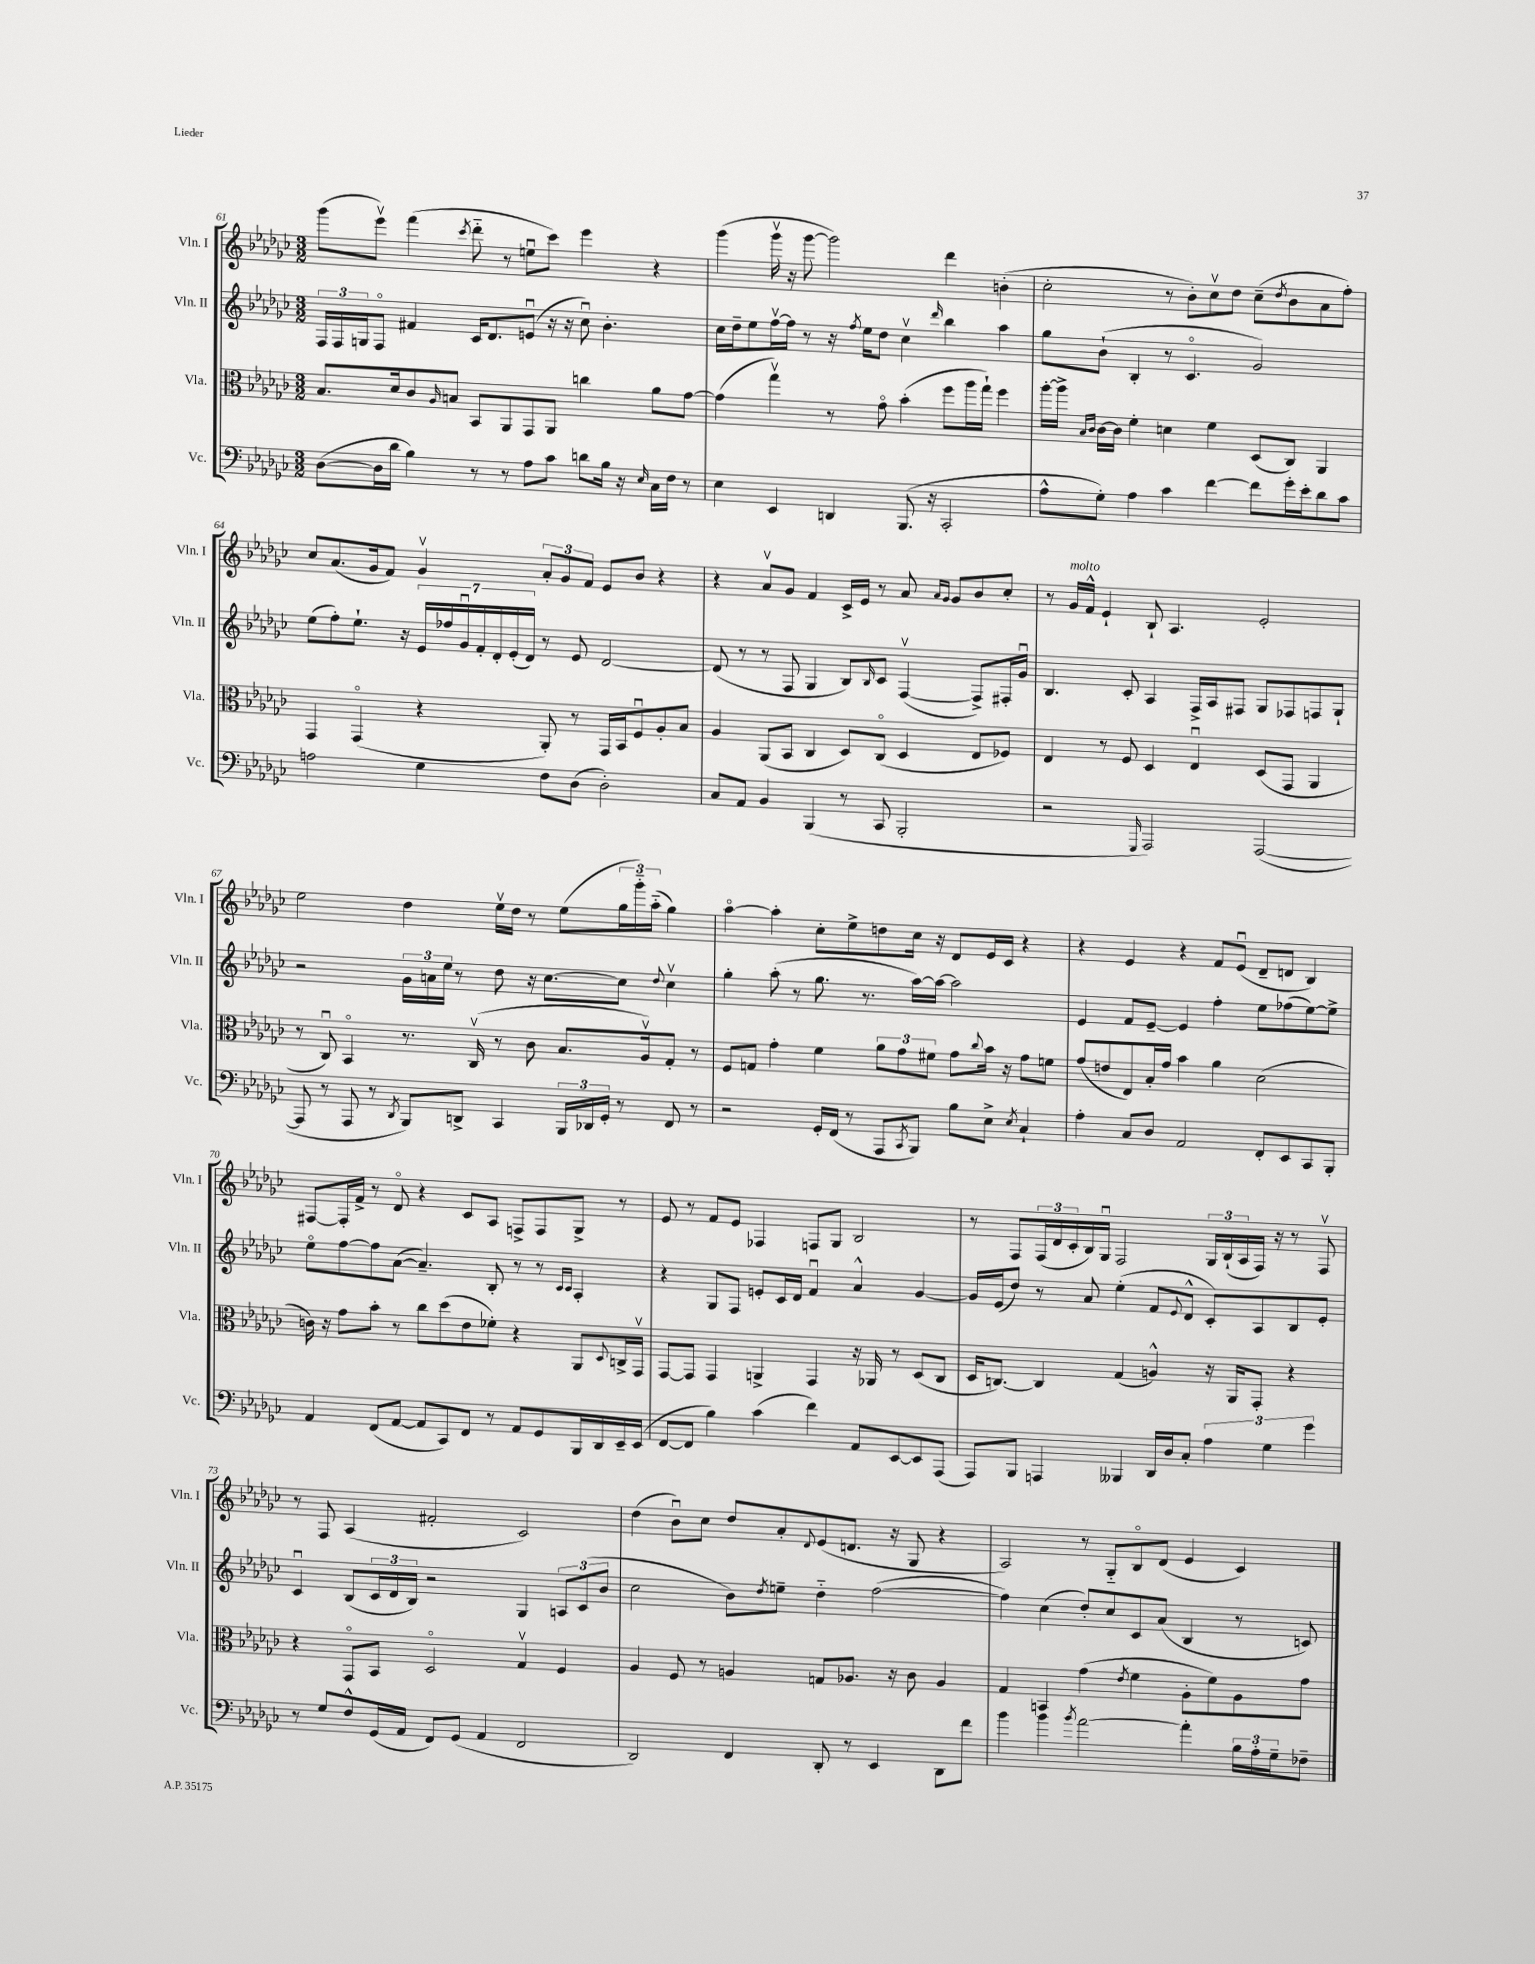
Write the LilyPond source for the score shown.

<<
\new StaffGroup <<
\new Staff = "s0" \with { instrumentName = "Vln. I" shortInstrumentName = "Vln. I" } {
    \clef treble \key ges \major \numericTimeSignature \time 3/2
    ges'''8( ees'''8\upbow) f'''4( \acciaccatura { ces'''8 } des'''8-_ r8 e''8\downbow ces'''8) ees'''4 r4 |
    ges'''4( ges'''16\upbow r16 ges'''8~ ges'''2) des'''4 b'4-.( |
    ces''2-. r8 bes'8-.) ces''8\upbow des''8 ces''8--( \acciaccatura { des''8 } bes'8 aes'8 f''8-.) |
    ces''8 aes'8.( ges'16 f'8) ges'4\upbow \tuplet 3/2 { aes'8-. ges'8 f'8 } ees'8 bes'8 r4 |
    r4 aes'8\upbow ges'8 f'4 ces'16-> ees'16 r8 aes'8 \grace { aes'16 ges'16 } ges'8 bes'8 ces''8-. |
    r8 ges'16^\markup { \italic "molto" } f'16-^ ees'4-! bes8-! aes4. ees'2-. |
    ees''2 des''4 ees''16\upbow des''16 r8 ees''8( \tuplet 3/2 { ges''16 ges'''16-_) aes''16-_( } ges''4) |
    aes''4~\flageolet aes''4-. ces''8-. ees''8-> d''8 ces''16 r16 des'8 ees'16 ces'16 r4 |
    r4 ees'4 r4 f'8 ees'8\downbow( des'8-- d'8 bes4) |
    fis8~ fis16-. f'16-> r8 des'8\flageolet r4 ces'8 aes8 f8-> f8 ges8-> r8 |
    ees'8 r8 f'8 ees'8 fes4 f8 ges8 bes2 |
    r8 f8 \tuplet 3/2 { f16( des'16 ces'16-. } bes16) ges16\downbow f2 \tuplet 3/2 { ges16 bes16-!( aes16 } f16) r16 r8 f8\upbow |
    r8 f8 aes4( fis'2-. ces'2) |
    des''4( bes'8\downbow) ces''8 des''8 aes'8-. \appoggiatura { des'8 } ees'8( d'8. r16 ges8 r4 |
    aes2) r8 ges8-_ bes8\flageolet des'8( ees'4 ces'4) \bar "|." |
}
\new Staff = "s1" \with { instrumentName = "Vln. II" shortInstrumentName = "Vln. II" } {
    \clef treble \key ges \major \numericTimeSignature \time 3/2
    \tuplet 3/2 { f16 f16 g16 } f8\flageolet fis'4 ces'16 des'8. e'8\downbow( r16 r16 ces''8\downbow) bes'4.-. |
    ces''16 des''16-- ees''8 f''16~\upbow f''16 r8 r16 \acciaccatura { f''8 } ees''16 des''8 ces''4\upbow \grace { des'''16 } bes''4 aes''4 |
    ges''8 bes'8-!( bes4-. r8 ces'4.\flageolet ges'2) |
    ees''8( f''8-.) ees''8.-! r16 \tuplet 7/4 { ees'16 fes''16 ges'16\downbow f'16-. des'16-. ees'16-.( des'16) } r8 ees'8 des'2~ |
    des'8( r8 r8 f8 ges4 bes8) \grace { bes16 } ces'8 f4~\upbow( f8->) fis16-. ges'16\downbow |
    bes4. ces'8-. aes4 f16-> aes16 fis8 ges8 fes8 f8 ges8-! |
    r2 \tuplet 3/2 { ges'16 a'16 ees''16 } r8 des''8 r16 ces''8.~ ces''8 \appoggiatura { des''8 } ces''4\upbow |
    ges''4-. aes''8-.( r8 ges''8. r8. aes''16~) aes''16~ aes''2 |
    ees'4 f'8 ees'8~-- ees'4 f''4-. ees''8 fes''8( ees''8~) ees''8-> |
    ees''8\flageolet f''8~ f''8 aes'8~( aes'4.--) bes8-. r8 r8 \grace { ces'16 ces'16 } aes4-. |
    r4 ges8 f8 e'8-. ces'16 des'16 f'4\downbow aes'4-^ ges'4~ |
    ges'16 ees'16( des''8) r8 aes'8 ees''4-.( f'8 \appoggiatura { ees'8 } des'8-^ ces'8-.) aes8 bes8 ees'8-. |
    ces'4\downbow bes8( \tuplet 3/2 { ces'16 des'16 bes16) } r2 ges4 \tuplet 3/2 { a8 ces'8( bes'8 } |
    ces''2 bes'8) \acciaccatura { des''8 } e''8-- des''4-_ f''2~( |
    f''4) ces''4( des''8-.) ces''8 ces'8 aes'8( bes4 r8 c'8) \bar "|." |
}
\new Staff = "s2" \with { instrumentName = "Vla." shortInstrumentName = "Vla." } {
    \clef alto \key ges \major \numericTimeSignature \time 3/2
    bes8. des'16 ces'8 \grace { aes16 } b8 bes,8 aes,8 ges,8 aes,8 c''4 aes'8 ges'8~ |
    ges'4( ges''4\upbow) r8 ges'8\flageolet bes'4-.( f''8 aes''16 ges''16-!) f''4 |
    aes''16~-. aes''16-> \grace { bes16 ces'16 } ces'16~ ces'16 f'4-. d'4 f'4 des8( ces8) aes,4 |
    ges,4 ges,4\flageolet( r4 aes,8-.) r8 ges,16 bes,16 f8\downbow aes8-. bes8 |
    aes4 aes,8( bes,8 ces4 des8) ces8\flageolet( des4 ees8 fes8) |
    ees4 r8 f8 des4 ees4\downbow des8( ges,8 aes,4 |
    r8 ces8\downbow) bes,4\flageolet r8. ces16\upbow( r8 ces'8 bes8. aes16\upbow) ges8-. r8 |
    f8 g8 ges'4-. f'4 \tuplet 3/2 { aes'8 ges'8 fis'8 } ges'8 \appoggiatura { ces''8 } bes'16 r16 ges'8 f'8 |
    ges'8( e'8 ees8) bes16-. ges'16 bes'4 aes'4 des'2( |
    c'16) r16 ges'8 bes'8-. r8 ces''8 des''8( ees'8 fes'8-.) r4 aes,8 \appoggiatura { des8 } c16-> ges,16\upbow |
    ges,8~ ges,8 ges,4 a,4-> ges,4 r16 aes,16 r8 des8( ces8 |
    des16 c8.~) c4 ges4( a4-^) r16 aes,16 ges,8-. r4 |
    r4 ges,8\flageolet bes,8 des2\flageolet ges4\upbow f4 |
    aes4 f8 r8 a4 g8 aes8. r16 ces'8 aes4 |
    ges4 b,4 ges'4( \acciaccatura { ees'8 } f'4 aes8-. f'8) aes8 ges'8 \bar "|." |
}
\new Staff = "s3" \with { instrumentName = "Vc." shortInstrumentName = "Vc." } {
    \clef bass \key ges \major \numericTimeSignature \time 3/2
    des8~( des16 des'16 bes4) r8 r8 aes8 ces'8 d'8 bes16 r16 \grace { ees16 } ces16 f16 r8 |
    ees4 ees,4 d,4 bes,,8.( r16 ces,2-. |
    aes8-^ ges8-.) aes4 ces'4 f'4~ f'8 ges'16-. ees'16-. des'8 ces'8 |
    a2 ges4 f8 des8( des2-.) |
    ces8 aes,8 bes,4 bes,,4( r8 ces,8 bes,,2-. |
    r2 \grace { ges,,16 } aes,,2) aes,,2~( |
    aes,,8 r8 aes,,8 r8 \acciaccatura { des,8 } bes,,8) d,8-> ces,4 \tuplet 3/2 { bes,,16 des,16 ges,16-. } r8 f,8 r8 |
    r2 ges,16-. f,16( r8 aes,,8 \acciaccatura { ces,8 } bes,,8) bes8 ees8-> \acciaccatura { ees8 } ces4-! |
    aes4-. ces8 des8 aes,2 f,8-. ees,8 ces,8 bes,,8-. |
    aes,4 f,8( aes,8~ aes,8 ces,8) f,8 r8 aes,8 ges,8 bes,,16 des,16 ees,16-- ees,16( |
    f,8~ f,8 bes4) ces'4( f'4) aes,8 ees,8~ ees,8 aes,,8( |
    aes,,8) bes,,8 a,,4 beses,,4 des,16 des16 ces8-. \tuplet 3/2 { aes4 ges4 ges'4 } |
    r8 ges8 f8-^ ges,16( aes,16 f,8) ges,8( aes,4 f,2 |
    des,2) f,4 des,8-. r8 ees,4 des,8 f'8 |
    bes'4 bes'4 \acciaccatura { bes'8 } aes'2~ aes'4-. \tuplet 3/2 { bes16 aes16-. ges16-- } fes8-- \bar "|." |
}
>>
>>
\layout { \context { \Score currentBarNumber = #61 } }
